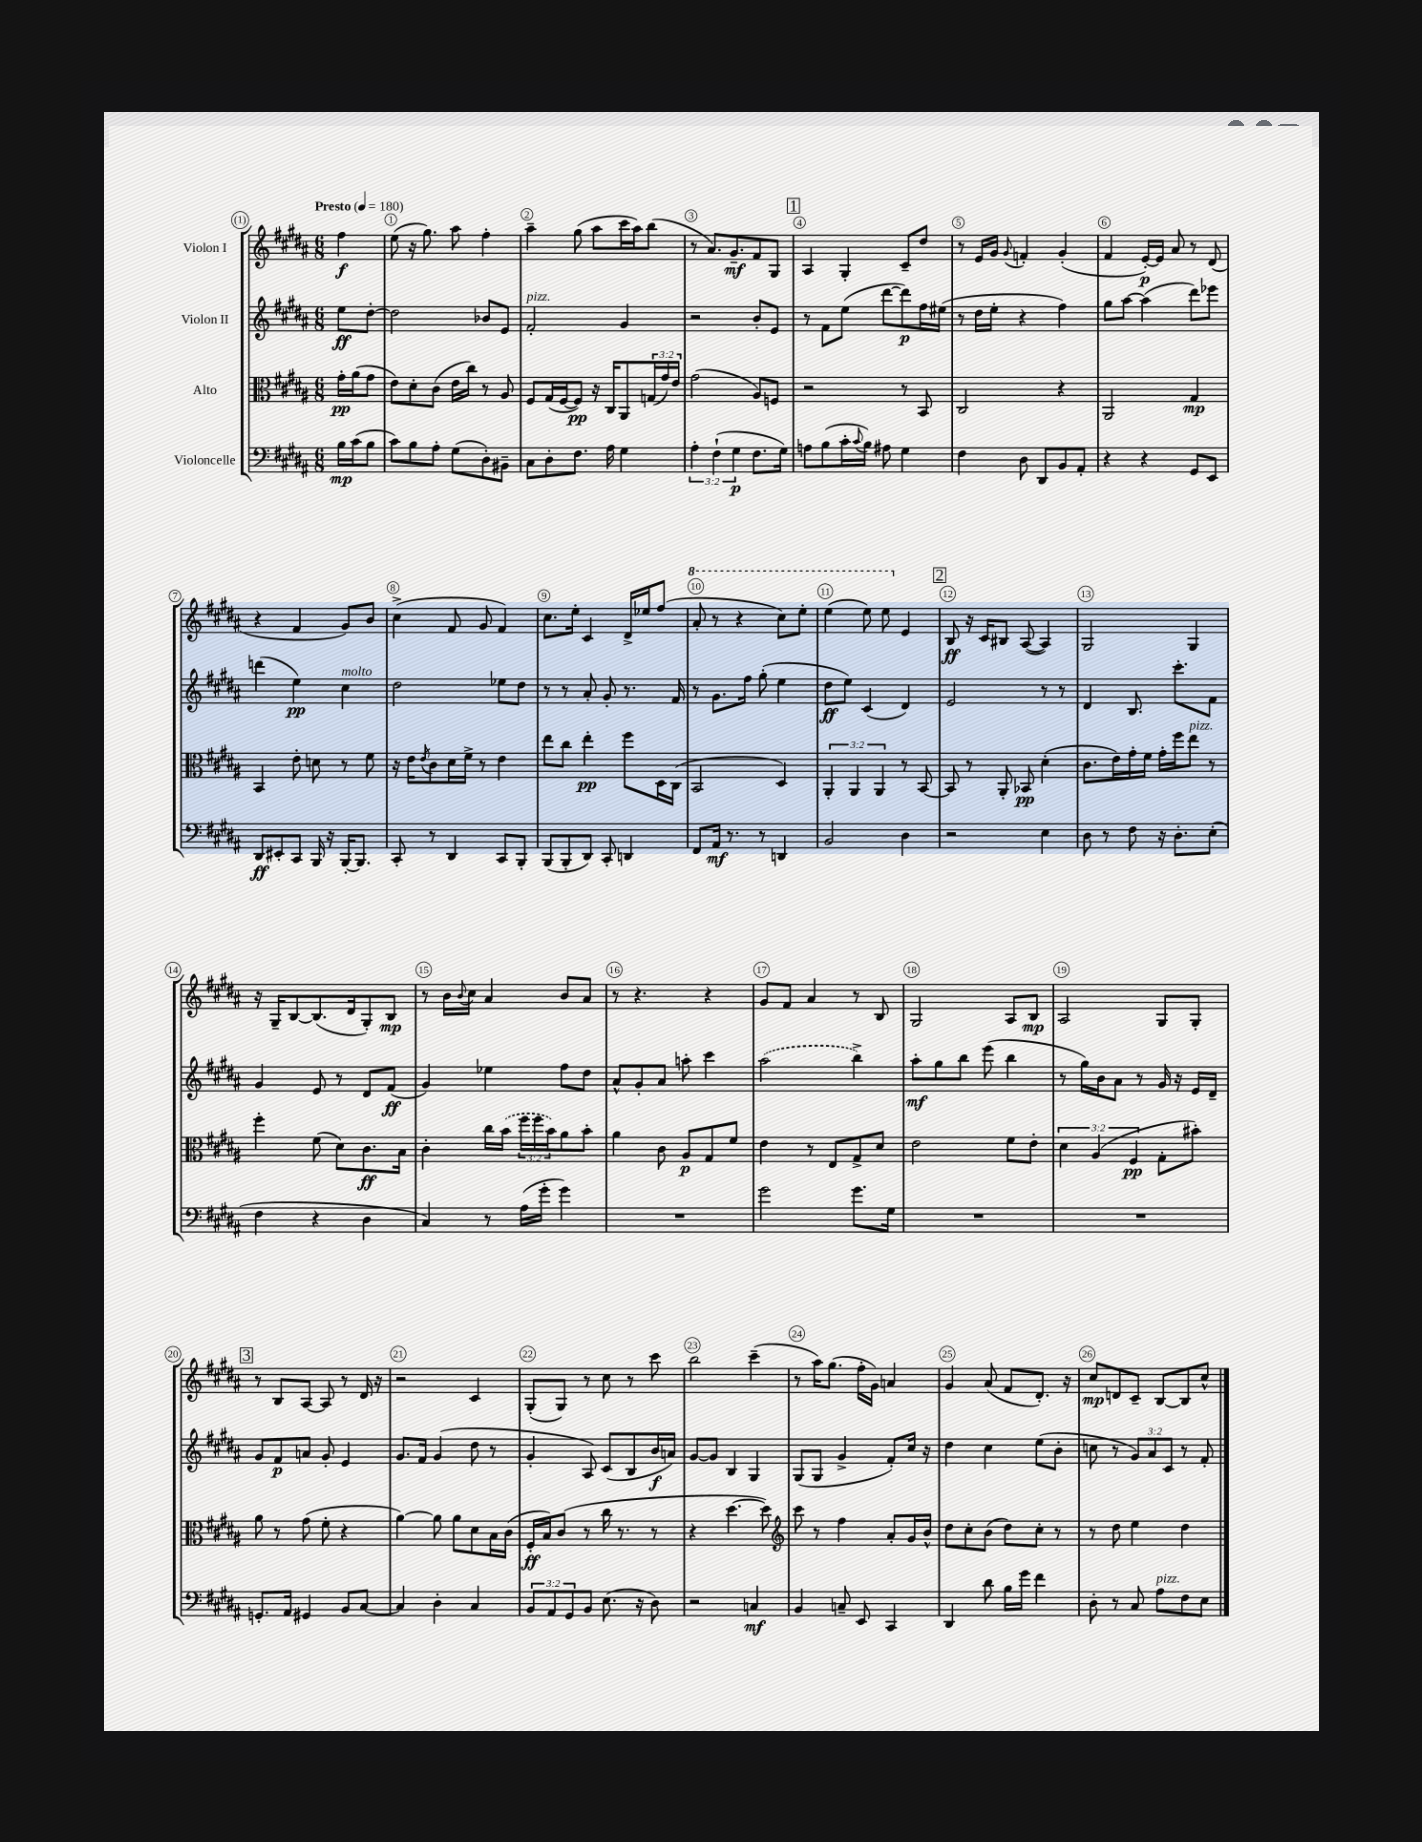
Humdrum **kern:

**kern	**dynam	**kern	**dynam	**kern	**dynam	**kern	**dynam
*part4	*part4	*part3	*part3	*part2	*part2	*part1	*part1
*staff4	*staff4	*staff3	*staff3	*staff2	*staff2	*staff1	*staff1
*I"Violoncelle	*	*I"Alto	*	*I"Violon II	*	*I"Violon I	*
*clefF4	*	*clefC3	*	*clefG2	*	*clefG2	*
*k[f#c#g#d#a#]	*	*k[f#c#g#d#a#]	*	*k[f#c#g#d#a#]	*	*k[f#c#g#d#a#]	*
*M6/8	*	*M6/8	*	*M6/8	*	*M6/8	*
*MM180	*	*MM180	*	*MM180	*	*MM180	*
=	=	=	=	=	=	=	=
!	!	!	!	!	!	!LO:TX:a:B:t=Presto	!
16B\LL	mp	16g#'\LL	pp	8ee\L	ff	4ff#\	f
(16c#\J	.	(16a#\J	.	.	.	.	.
8B\J	.	8g#\J	.	[8dd#'\J	.	.	.
=1	=1	=1	=1	=1	=1	=1	=1
8c#\L)	.	8e\L)	.	2dd#\]	.	(8ee\	.
8B\	.	8d#'\	.	.	.	16r	.
.	.	.	.	.	.	8.gg#\)	.
8A#'\J	.	(8c#\J	.	.	.	.	.
(8G#\L	.	16e\LL	.	.	.	8aa#\	.
.	.	16cc#\JJ)	.	.	.	.	.
8D#'\)	.	8r	.	8b-X/L	.	4ff#'\	.
8BB#X~\J	.	8A#/	.	8e/J	.	.	.
=2	=2	=2	=2	=2	=2	=2	=2
!	!	!	!	!LO:TX:a:i:t=pizz.	!	!	!
8C#\L	.	8F#/L	.	2f#'/	.	4aa#~\	.
8D#'\	.	(16G#/L	.	.	.	.	.
.	.	[16F#/J	.	.	.	.	.
8.F#\J	.	8F#/J])	pp	.	.	(8gg#\	.
.	.	16r	.	.	.	8aa#\L	.
16A#\	.	16C#/KL	.	.	.	.	.
4G#\	.	8AA#/	.	4g#/	.	16ccc#\L	.
.	.	.	.	.	.	16aa#\J)	.
.	.	(24Gn/L	.	.	.	(8bb\J	.
.	.	24g#/)	.	.	.	.	.
.	.	24e/JJ	.	.	.	.	.
=3	=3	=3	=3	=3	=3	=3	=3
6A#'\	.	(2g#\	.	2r	.	8r	.
.	.	.	.	.	.	8.a#/L)	.
(6F#`\	.	.	.	.	.	.	.
.	.	.	.	.	.	8.g#~/	mf
6G#\	p	.	.	.	.	.	.
8.F#\L	.	8A#/L)	.	8b'/L	.	8f#/	.
.	.	8Fn/J	.	8e/J	.	8G#/J	.
16G#\Jk)	.	.	.	.	.	.	.
!!LO:REH:place=s1:t=1
=4	=4	=4	=4	=4	=4	=4	=4
8An\L	.	2r	.	8r	.	4A#/	.
(8B\	.	.	.	8f#\L	.	.	.
16c#'\L	.	.	.	(8ee\J	.	4G#'/	.
8qqc#/	.	.	.	.	.	.	.
16B\JJ)	.	.	.	.	.	.	.
8A#X\	.	.	.	[8ddd#\L	.	.	.
4G#\	.	8r	.	8ddd#\])	p	8c#~/L	.
.	.	8BB/	.	16ff#\L	.	8dd#/J	.
.	.	.	.	(16ee#X\JJ	.	.	.
=5	=5	=5	=5	=5	=5	=5	=5
4F#\	.	2C#/	.	8r	.	8r	.
.	.	.	.	16dd#\LL	.	16e/LL	.
.	.	.	.	16ee'\JJ	.	16g#/JJ	.
.	.	.	.	.	.	8qqg#/	.
8D#\	.	.	.	4r	.	4fn'/	.
8DD#/L	.	.	.	.	.	.	.
8BB/	.	4r	.	4ff#\)	.	(4g#'/	.
8AA#'/J	.	.	.	.	.	.	.
=6	=6	=6	=6	=6	=6	=6	=6
4r	.	2AA#/	.	8gg#\L	.	4f#/	.
.	.	.	.	[8aa#\J	.	.	.
4r	.	.	.	(4aa#\]	.	[16e'/LL)	p
.	.	.	.	.	.	16e/JJ]	.
.	.	.	.	.	.	8a#/	.
8GG#/L	.	4G#/	mp	8ddd#\L)	.	8r	.
8EE/J	.	.	.	8eee-X\J	.	(8d#/	.
!!LO:LB:g=z
=7	=7	=7	=7	=7	=7	=7	=7
8DD#/L	ff	4BB/	.	(4dddn\	.	4r	.
8EE#X'/	.	.	.	.	.	.	.
8CC#/J	.	8e'\	.	4ee\)	pp	4f#/	.
16BBB/	.	8dn\	.	.	.	.	.
16r	.	.	.	.	.	.	.
!	!	!	!	!LO:TX:a:i:t=molto	!	!	!
[16BBB'/KL	.	8r	.	4cc#\	.	8g#/L)	.
8.BBB/J]	.	.	.	.	.	.	.
.	.	8f#\	.	.	.	8b/J	.
=8	=8	=8	=8	=8	=8	=8	=8
8CC#'/	.	16r	.	2dd#\	.	(4cc#^\	.
.	.	16e\KL	.	.	.	.	.
.	.	8qe/	.	.	.	.	.
8r	.	8c#\	.	.	.	.	.
4DD#/	.	16d#\L	.	.	.	8f#/	.
.	.	16f#^\JJ	.	.	.	.	.
.	.	8r	.	.	.	8g#/	.
8CC#/L	.	4e\	.	8ee-X\L	.	4f#/)	.
8BBB'/J	.	.	.	8dd#\J	.	.	.
=9	=9	=9	=9	=9	=9	=9	=9
(8BBB/L	.	8ee\L	.	8r	.	8.cc#\L	.
8BBB'/	.	8cc#\J	.	8r	.	.	.
.	.	.	.	.	.	16ee'\Jk	.
8DD#/J)	.	4ee'\	pp	8a#'/	.	4c#/	.
8CC#'/	.	.	.	8g#'/	.	.	.
4DDn/	.	8ff#\L	.	8.r	.	16d#^/LL	.
.	.	.	.	.	.	16ee-X/J	.
.	.	16D#\L	.	.	.	(8ff#/J	.
.	.	(16C#\JJ	.	16f#/	.	.	.
=10	=10	=10	=10	=10	=10	=10	=10
*	*	*	*	*	*	*8va	*
8FF#/L	.	2BB/	.	8r	.	8aa#'/	.
16AA#/Jk	mf	.	.	8.g#\L	.	8r	.
8.r	.	.	.	.	.	.	.
.	.	.	.	.	.	4r	.
.	.	.	.	16ff#\Jk	.	.	.
8r	.	.	.	(8gg#'\	.	.	.
4DDn/	.	4D#/)	.	4ee\	.	8ccc#\L)	.
.	.	.	.	.	.	8eee'\J	.
=11	=11	=11	=11	=11	=11	=11	=11
2BB/	.	6AA#'/	.	8dd#\L	ff	(4eee\	.
.	.	.	.	8ee\J)	.	.	.
.	.	6AA#/	.	.	.	.	.
.	.	.	.	(4c#/	.	8eee\)	.
.	.	6AA#/	.	.	.	.	.
.	.	.	.	.	.	8eee\	.
*	*	*	*	*	*	*X8va	*
4D#\	.	8r	.	4d#/)	.	4e/	.
.	.	[8BB/	.	.	.	.	.
!!LO:REH:place=s1:t=2
=12	=12	=12	=12	=12	=12	=12	=12
2r	.	8BB/]	.	2e/	.	8B/	ff
.	.	8r	.	.	.	16r	.
.	.	.	.	.	.	16c#/KL	.
.	.	8AA#'/	.	.	.	8B#X/J	.
.	.	8BB-X/	pp	.	.	([8A#/	.
4E\	.	(4d#'\	.	8r	.	4A#/])	.
.	.	.	.	8r	.	.	.
=13	=13	=13	=13	=13	=13	=13	=13
8D#\	.	8.c#\L	.	4d#/	.	2G#/	.
8r	.	.	.	.	.	.	.
.	.	16e\L)	.	.	.	.	.
8F#\	.	16g#'\	.	8.B/	.	.	.
.	.	16f#\JJ	.	.	.	.	.
16r	.	16g#'\LL	.	.	.	.	.
8.D#'\L	.	16ff#\J	.	8.ccc#'\L	.	.	.
!	!	!LO:TX:a:i:t=pizz.	!	!	!	!	!
.	.	8ee\J	.	.	.	4G#/	.
(8E'\J	.	8r	.	8f#\J	.	.	.
!!LO:LB:g=z
=14	=14	=14	=14	=14	=14	=14	=14
4F#\	.	4ff#'\	.	4g#/	.	16r	.
.	.	.	.	.	.	16G#~/KL	.
.	.	.	.	.	.	[8B/	.
4r	.	(8f#\	.	8e/	.	(8.B/]	.
.	.	8d#\L)	.	8r	.	.	.
.	.	.	.	.	.	16d#/k	.
4D#\	.	8.c#\	ff	8d#/L	.	8G#'/)	.
.	.	.	.	(8f#/J	ff	8B/J	mp
.	.	16B\Jk	.	.	.	.	.
=15	=15	=15	=15	=15	=15	=15	=15
4C#/)	.	4c#'\	.	4g#/)	.	8r	.
.	.	.	.	.	.	16b\LL	.
.	.	.	.	.	.	8qqb/	.
.	.	.	.	.	.	16cc#\JJ	.
8r	.	16cc#\LL	.	4ee-X\	.	4a#/	.
.	.	(16b\JJ	.	.	.	.	.
(16A#\LL	.	24ff#\LL	.	.	.	.	.
.	.	24ff#\	.	.	.	.	.
16g#'\JJ	.	.	.	.	.	.	.
.	.	24b\J)	.	.	.	.	.
4g#\)	.	8a#\	.	8ff#\L	.	8b/L	.
.	.	8b'\J	.	8dd#\J	.	8a#/J	.
=16	=16	=16	=16	=16	=16	=16	=16
2.r	.	4a#\	.	8a#^^/L	.	8r	.
.	.	.	.	8g#'/	.	4.r	.
.	.	8c#\	.	8a#/J	.	.	.
.	.	8A#/L	p	8aan'\	.	.	.
.	.	8G#/	.	4ccc#\	.	4r	.
.	.	8f#/J	.	.	.	.	.
=17	=17	=17	=17	=17	=17	=17	=17
2g#\	.	4e\	.	(2aa#\	.	8g#/L	.
.	.	.	.	.	.	8f#/J	.
.	.	8r	.	.	.	4a#/	.
.	.	8E/L	.	.	.	.	.
8.g#\L	.	8G#^/	.	4bb^\)	.	8r	.
.	.	8d#/J	.	.	.	8B/	.
16G#\Jk	.	.	.	.	.	.	.
=18	=18	=18	=18	=18	=18	=18	=18
2.r	.	2e\	.	8aa#'\L	mf	2G#/	.
.	.	.	.	8gg#\	.	.	.
.	.	.	.	8bb\J	.	.	.
.	.	.	.	(8eee\	.	.	.
.	.	8f#\L	.	4bb\	.	8A#/L	.
.	.	8e'\J	.	.	.	8B/J	mp
=19	=19	=19	=19	=19	=19	=19	=19
2.r	.	6d#\	.	8r	.	2A#/	.
.	.	.	.	16gg#\LL)	.	.	.
.	.	(6A#/	.	.	.	.	.
.	.	.	.	16b\J	.	.	.
.	.	.	.	8a#\J	.	.	.
.	.	6F#/	pp	.	.	.	.
.	.	.	.	8r	.	.	.
.	.	8G#'\L	.	16g#/	.	8G#/L	.
.	.	.	.	16r	.	.	.
.	.	8b#X'\J)	.	16e/LL	.	8G#'/J	.
.	.	.	.	16d#~/JJ	.	.	.
!!LO:LB:g=z
!!LO:REH:place=s1:t=3
=20	=20	=20	=20	=20	=20	=20	=20
8.GGn'/L	.	8a#\	.	8g#/L	.	8r	.
.	.	8r	.	8f#/	p	8B/L	.
16AA#/Jk	.	.	.	.	.	.	.
4GG#X/	.	(8g#\	.	8an/J	.	[8A#/J	.
.	.	8f#'\	.	8g#'/	.	8A#/]	.
8BB/L	.	4r	.	4e/	.	8r	.
[8C#/J	.	.	.	.	.	16d#/	.
.	.	.	.	.	.	16r	.
=21	=21	=21	=21	=21	=21	=21	=21
4C#/]	.	[4a#\)	.	8.g#/L	.	2r	.
.	.	.	.	16f#/Jk	.	.	.
4D#'\	.	8a#\]	.	(4g#/	.	.	.
.	.	8a#\L	.	.	.	.	.
4C#/	.	8d#\	.	8dd#\	.	4c#/	.
.	.	16B\L	.	8r	.	.	.
.	.	(16c#\JJ	.	.	.	.	.
=22	=22	=22	=22	=22	=22	=22	=22
12BB/L	.	16F#'/LL	ff	4g#'/	.	(8G#'/L	.
.	.	16B/J)	.	.	.	.	.
12AA#/	.	.	.	.	.	.	.
.	.	(8c#/J	.	.	.	8G#/J)	.
12GG#/	.	.	.	.	.	.	.
8BB/J	.	8r	.	8A#/)	.	8r	.
(8.E\	.	16cc#\	.	(8c#/L	.	8cc#\	.
.	.	8.r	.	.	.	.	.
.	.	.	.	8B/	.	8r	.
16r	.	.	.	.	.	.	.
8D#\)	.	8r	.	16b/L	f	8ccc#\	.
.	.	.	.	16an/JJ)	.	.	.
=23	=23	=23	=23	=23	=23	=23	=23
2r	.	4r	.	[8g#/L	.	2bb\	.
.	.	.	.	8g#/J]	.	.	.
.	.	[4.dd#\	.	4B/	.	.	.
4Cn/	mf	.	.	4G#/	.	(4ccc#~\	.
.	.	8dd#\])	.	.	.	.	.
=24	=24	=24	=24	=24	=24	=24	=24
*	*	*clefG2	*	*	*	*	*
4BB/	.	8ccc#\	.	(8G#/L	.	8r	.
.	.	8r	.	8G#/J	.	16aa#\KL)	.
.	.	.	.	.	.	(8.gg#\J	.
8Cn~/	.	4ff#\	.	4g#^/	.	.	.
8EE/	.	.	.	.	.	16ff#'\LL	.
.	.	.	.	.	.	16g#\JJ)	.
4CC#/	.	8a#'/L	.	8f#'/L)	.	4an/	.
.	.	16g#/L	.	16cc#/Jk	.	.	.
.	.	16b^^/JJ	.	16r	.	.	.
=25	=25	=25	=25	=25	=25	=25	=25
4DD#/	.	8dd#\L	.	4dd#\	.	4g#/	.
.	.	8cc#'\	.	.	.	.	.
8d#\	.	(8b\J	.	4cc#\	.	(8a#/	.
16B\LL	.	8dd#\L)	.	.	.	8f#/L	.
16g#\JJ	.	.	.	.	.	.	.
4f#\	.	8cc#'\J	.	(8ee\L	.	8.d#'/J)	.
.	.	8r	.	8b'\J	.	.	.
.	.	.	.	.	.	16r	.
=26	=26	=26	=26	=26	=26	=26	=26
8D#'\	.	8r	.	8ccn\	.	8cc#/L	mp
8r	.	8dd#\	.	8r	.	8dn/	.
8C#/	.	4ee\	.	12g#/L)	.	8c#~/J	.
.	.	.	.	12a#/	.	.	.
!LO:TX:a:i:t=pizz.	!	!	!	!	!	!	!
8A#\L	.	.	.	.	.	[8B/L	.
.	.	.	.	12c#/J	.	.	.
8F#\	.	4dd#\	.	8r	.	8B/]	.
8E\J	.	.	.	8f#'/	.	8cc#^^/J	.
==	==	==	==	==	==	==	==
*-	*-	*-	*-	*-	*-	*-	*-
